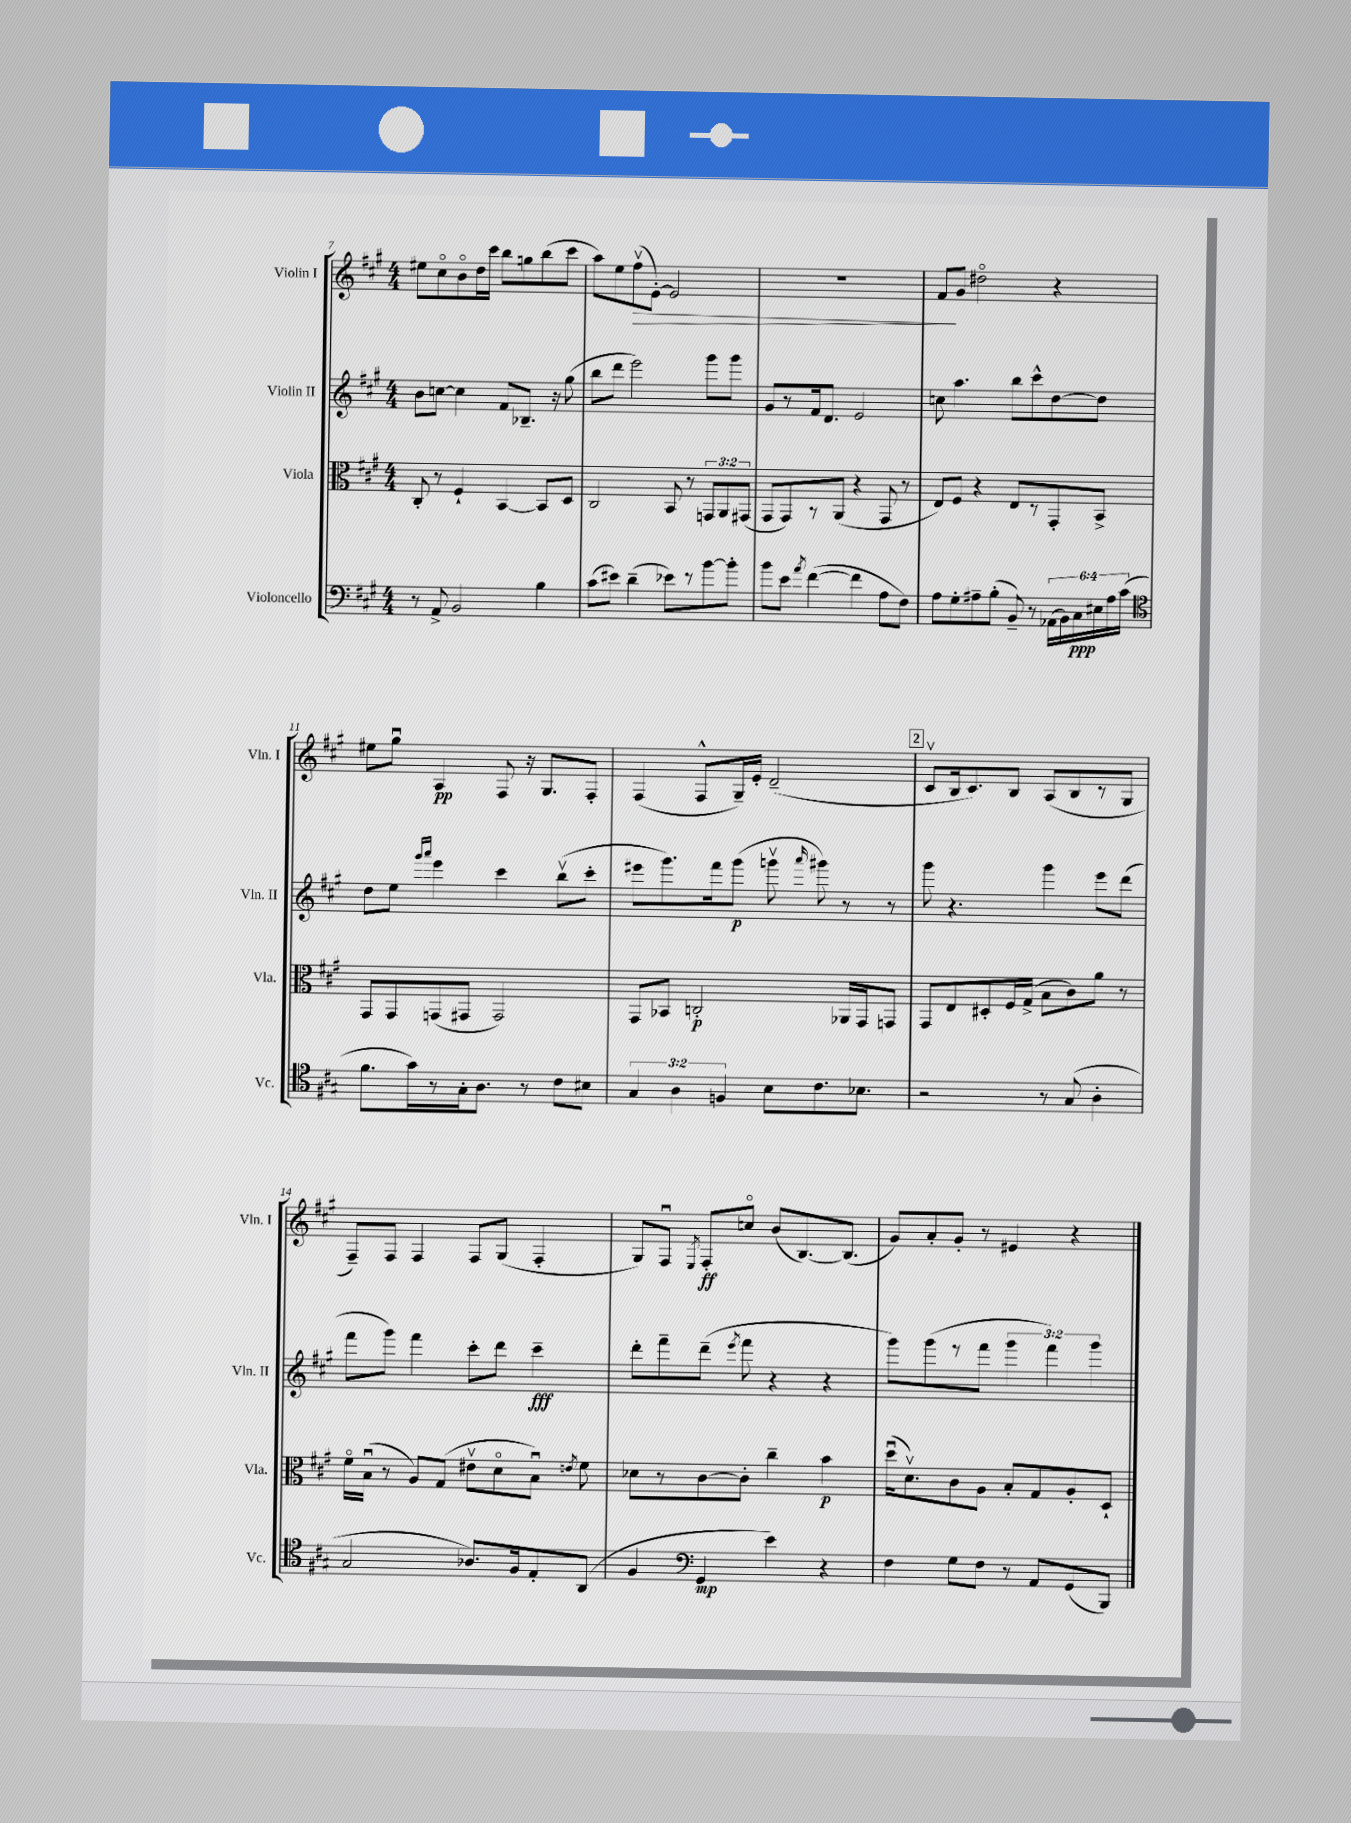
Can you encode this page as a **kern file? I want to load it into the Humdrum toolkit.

**kern	**kern	**kern	**kern
*staff4	*staff3	*staff2	*staff1
*clefF4	*clefC3	*clefG2	*clefG2
*k[f#c#g#]	*k[f#c#g#]	*k[f#c#g#]	*k[f#c#g#]
*M4/4	*M4/4	*M4/4	*M4/4
8r	8C#'/	8b\L	8ee#\L
8AA^/	8r	[8cc\J	8cc#o\
2BB/	4F#`/	4cc\]	8bo\
.	.	.	16dd\L
.	.	.	16ccc#\JJ
.	[4BB/	8f#/L	8bb\L
.	.	8.B-~/J	8gg\
4B\	8BB/]L	.	(8bb\
.	.	16r	.
.	8D/J	(8gg#\	8ccc#\J
=	=	=	=
(8c#\L	2C#/	8bb\L	8aa\L)
8e#\J)	.	8ddd\J	8ee\
(4d~\	.	2eee\)	(8ff#v\
.	.	.	[8e'\J)
8e-\L)	8BB/	.	2e/]
8r	8r	.	.
[8b\	12GG/L	8ggg#\L	.
.	12AA/	.	.
8b'\]J	.	8ggg#\J	.
.	(12GG#/J	.	.
=	=	=	=
8b\L	8GG#/L	8g#/L	1r
8e\J	8GG#/)	8r	.
8qa/	.	.	.
([4f#\	8r	16f#/k	.
.	.	8.d/J	.
.	(8AA/J	.	.
4f#\]	4r	2e/	.
8A\L	8GG#/	.	.
8F#\J)	8r	.	.
=	=	=	=
8A\L	8E/L)	8cc\	8f#/L
8G#'\	8F#/J	4.aa\	8g#/J
8A#~\	4r	.	2dd#o\
(8B'\J	.	.	.
8BB~/)	8E/L	8bb\L	.
8r	8r	8ccc#^^\	.
(24AA-\LL	8GG#'/	[8dd\	4r
24BB\)	.	.	.
24C#\	.	.	.
24E#\	8BB^/J	8dd\]J	.
24A#\	.	.	.
(24c#\JJ	.	.	.
=	=	=	=
*clefC4	*	*	*
8.f#\L	8GG#/L	8dd\L	8ee#\L
.	8GG#/	8ee\J	8gg#u\J
16g#\L)	.	.	.
.	.	16qqggg#/LL	.
.	.	16qqaaa/JJ	.
8r	(8GG/	4eee\	4A/
16G#'\J	8GG#/J	.	.
8.A\J	.	.	.
.	2GG#/)	4ccc#\	8F#/
8r	.	.	16r
.	.	.	8.G#/L
8c#\L	.	(8bbv\L	.
8B#\J	.	8ccc#'\J	8F#'/J
=	=	=	=
6G#/	8GG#/L	8eee#\L	(4F#/
.	8BB-/J	8.ggg#\)	.
6A\	.	.	.
.	2C'/	.	8F#^^/L
.	.	16fff#\k	.
6F/	.	.	.
.	.	(8ggg#\J	16G#~/L)
.	.	.	16e'/JJ
8B\L	.	8gggv\	(2d~/
.	.	16qqaaa/	.
8.c#\	.	8ggg#\)	.
.	16AA-/LL	8r	.
8.B-\J	16GG#/J	.	.
.	8GG/J	8r	.
=	=	=	=
2r	8GG#/L	8ggg#\	8c#v/L
.	8E/	4.r	16B/k
.	.	.	8.c#/)
.	8D#'/	.	.
.	16F#/L	.	8B/J
.	(16G#^/JJ	.	.
8r	8B\L	4ggg#\	(8A/L
(8G#/	8c#\)	.	8B/
4A'\	8a\J	8eee\L	8r
.	8r	(8ddd\J	8G#/J
=	=	=	=
2G#/	16f#o\LL	8fff#\L	8F#~/L)
.	(16Bu\JJ	.	.
.	8r	8ggg#\J)	8F#/J
.	8A/L)	4fff#\	4F#/
.	(8G#/J	.	.
8.A-/L)	8e#v\L	8ccc#'\L	8F#/L
.	8do\	8ddd\J	(8G#/J
16F#/k	.	.	.
8E'/	8Bu\J)	4ccc#~\	4F#'/
.	8qe/	.	.
(8AA/J	8f#\	.	.
=	=	=	=
4F#/	8d-\L	8ddd'\L	8G#/L)
.	8r	8fff#~\	8F#u/J
*clefF4	*	*	*
.	.	.	8qE/
4GG#/	[8c#\	(8ddd~\J	8F#'/L
.	.	8qeee/	.
.	8c#'\]J	8fff#\	8cco/J
4e\)	4cc#~\	4r	(8b/L
.	.	.	[8.B/)
4r	4b\	4r	.
.	.	.	(8.B/]J
=	=	=	=
4F#\	(16ddu\LK	8ggg#\L)	8g#/L)
.	8.dv\)	.	.
.	.	(8ggg#\	8a'/
8G#\L	8c#\	8r	8g#'/J
8F#\J	8A\J	8fff#\J	8r
8r	8B'/L	6ggg#\	4e#/
8AA/L	8G#/	.	.
.	.	6fff#\)	.
(8GG#/	8A'/	.	4r
.	.	6ggg#\	.
8BBB/J)	8D`/J	.	.
==	==	==	==
*-	*-	*-	*-
